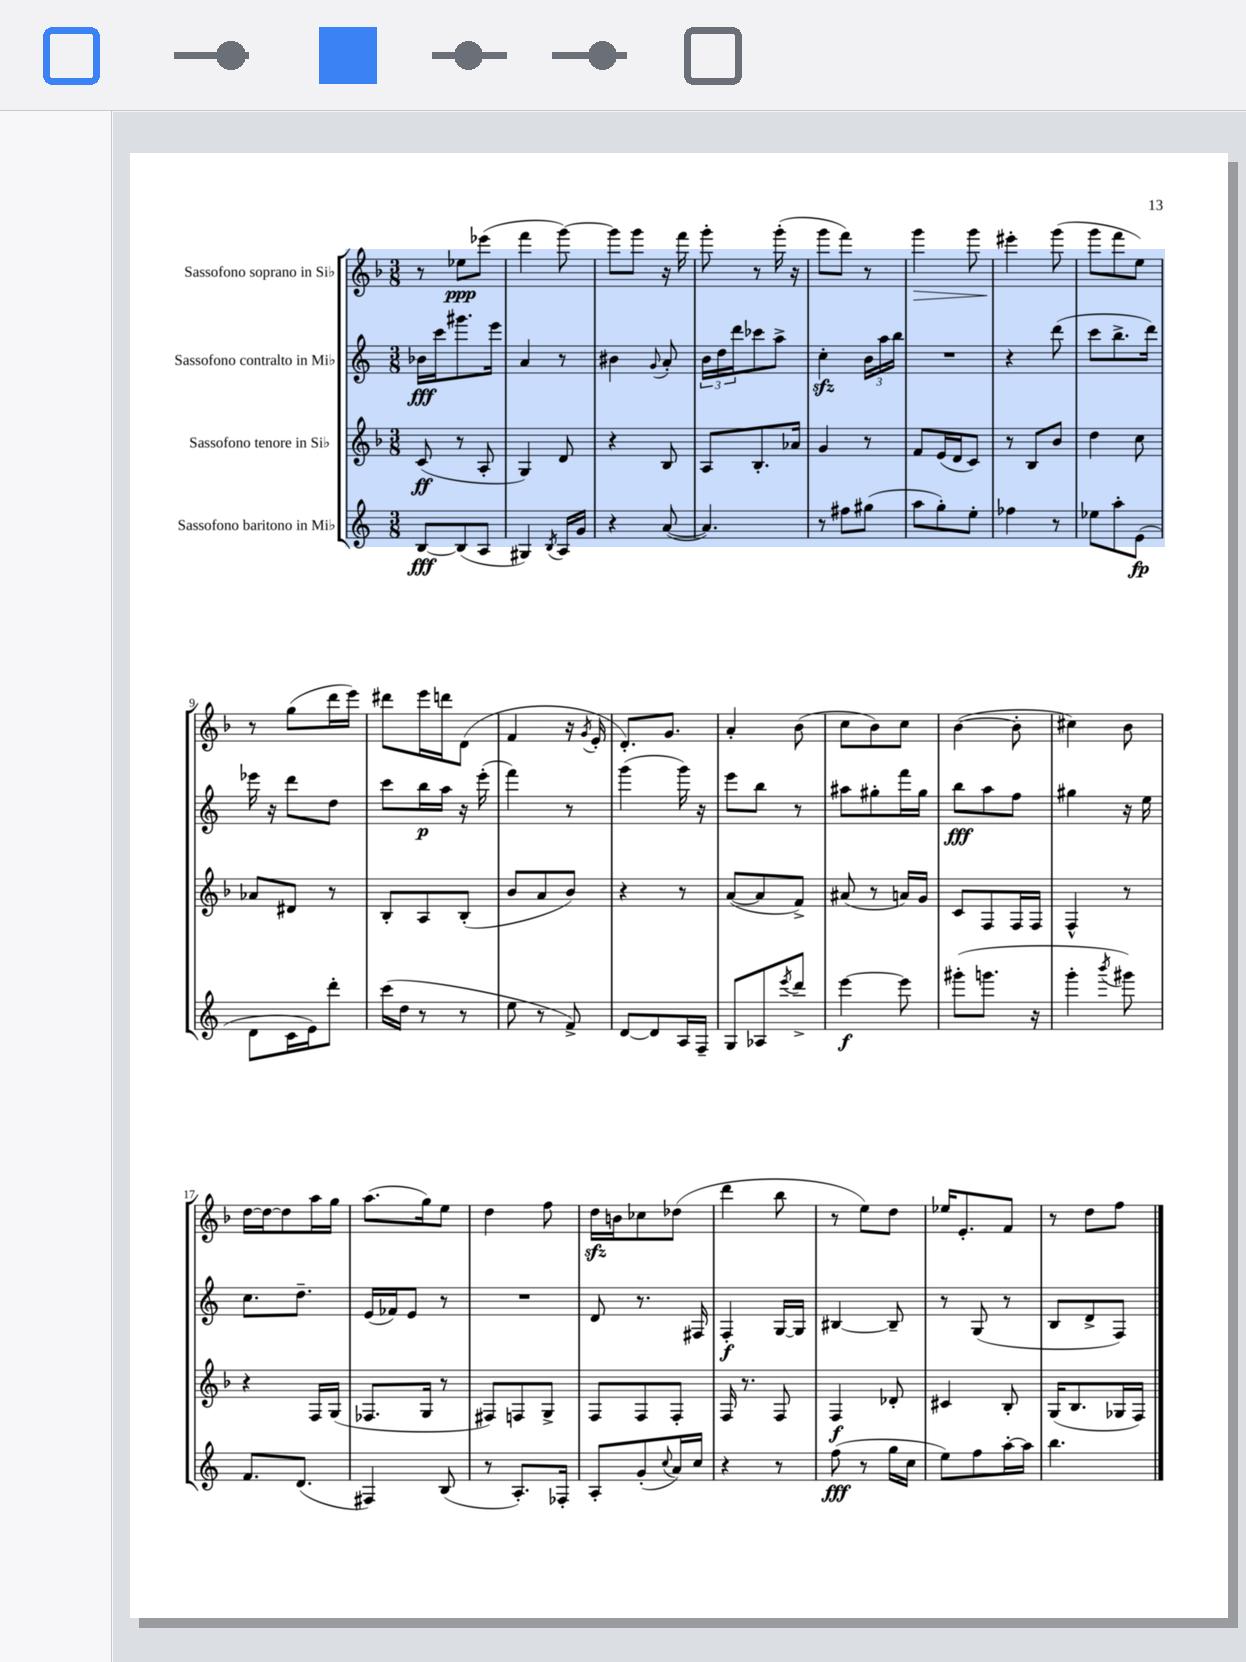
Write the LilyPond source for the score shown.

<<
\new StaffGroup <<
\new Staff = "s0" \with { instrumentName = "Sassofono soprano in Sib" } {
    \clef treble \key f \major \numericTimeSignature \time 3/8
    r8 ees''8\ppp ees'''8( |
    f'''4 g'''8~) |
    g'''8 g'''8 r16 f'''16 |
    g'''8-. r8 g'''16-.( r16 |
    g'''8 f'''8) r8 |
    g'''4\> g'''8 |
    eis'''4-.\! g'''8( |
    g'''8 f'''8 e''8) |
    r8 g''8( d'''16 e'''16) |
    dis'''8 e'''16 d'''16 d'8( |
    f'4 r16 \acciaccatura { g'8 } e'16-. |
    d'8.-.) g'8. |
    a'4-. bes'8( |
    c''8 bes'8) c''8 |
    bes'4~( bes'8-. |
    cis''4) bes'8 |
    d''16~ d''16~ d''8 a''16 g''16 |
    a''8.( g''16) e''8 |
    d''4 f''8 |
    d''16\sfz b'16 ces''8 des''8( |
    d'''4 bes''8 |
    r8 e''8) d''8 |
    ees''16 e'8.-. f'8 |
    r8 d''8 f''8 \bar "|." |
}
\new Staff = "s1" \with { instrumentName = "Sassofono contralto in Mib" } {
    \clef treble \key c \major \numericTimeSignature \time 3/8
    bes'16\fff c'''16 gis'''8. e'''16 |
    a'4 r8 |
    bis'4 \appoggiatura { g'8 } a'8-. |
    \tuplet 3/2 { b'16 d''16 d'''16 } ces'''8 a''8-> |
    c''4-.\sfz \tuplet 3/2 { b'16 a''16 b''16 } |
    R4. |
    r4 d'''8( |
    c'''8 b''8.-> d'''16) |
    ees'''16 r16 d'''8 d''8 |
    c'''8 b''16\p a''16 r16 e'''16-.( |
    f'''4) r8 |
    g'''4( g'''16) r16 |
    e'''8 b''8 r8 |
    ais''8 gis''8-. f'''16 gis''16 |
    b''8\fff a''8 f''8 |
    gis''4 r16 e''16 |
    c''8. d''8.-- |
    e'16( fes'16) e'8 r8 |
    R4. |
    d'8 r8. fis16 |
    f4-.\f g16~ g16 |
    bis4~ bis8-- |
    r8 g8( r8 |
    b8 d'8-> f8) \bar "|." |
}
\new Staff = "s2" \with { instrumentName = "Sassofono tenore in Sib" } {
    \clef treble \key f \major \numericTimeSignature \time 3/8
    c'8\ff( r8 a8-. |
    g4) d'8 |
    r4 bes8 |
    a8 bes8.-. aes'16 |
    g'4 r8 |
    f'8 e'16( d'16 c'8) |
    r8 bes8 bes'8 |
    d''4 c''8 |
    aes'8 dis'8 r8 |
    bes8-. a8 bes8-.( |
    bes'8 a'8 bes'8) |
    r4 r8 |
    a'8~( a'8 f'8->) |
    ais'8( r8 a'16) g'16 |
    c'8 f8 f16 f16 |
    f4-^ r8 |
    r4 f16 g16( |
    fes8. g16 r8 |
    fis8) f8 g8-> |
    f8 f8 f8-. |
    f16 r8. f8 |
    f4\f des'8-. |
    cis'4 bes8-. |
    g16( bes8. ges16 f16) \bar "|." |
}
\new Staff = "s3" \with { instrumentName = "Sassofono baritono in Mib" } {
    \clef treble \key c \major \numericTimeSignature \time 3/8
    b8~\fff b8( a8 |
    gis4) \acciaccatura { b8 } a16 g'16 |
    r4 a'8~( |
    a'4.) |
    r8 fis''8 gis''8( |
    a''8 g''8-.) e''8-. |
    fes''4 r8 |
    ees''8 a''8-. e'8\fp( |
    d'8 c'16 e'16) d'''8-. |
    c'''16( d''16 r8 r8 |
    e''8 r8 f'8->) |
    d'8~ d'8 a16 f16-- |
    g8 aes8 \acciaccatura { e'''8 } d'''8-> |
    e'''4~\f e'''8 |
    gis'''8-.( g'''8. r16 |
    g'''4-. \acciaccatura { b'''8 } gis'''8) |
    f'8. d'8.( |
    fis4) b8( |
    r8 a8.-.) fes16-. |
    a8-. g'8-.( \appoggiatura { c''8 } a'16) c''16 |
    r4 r8 |
    f''8\fff( r8 g''16 c''16 |
    e''8) f''8 a''16~-. a''16 |
    b''4. \bar "|." |
}
>>
>>
